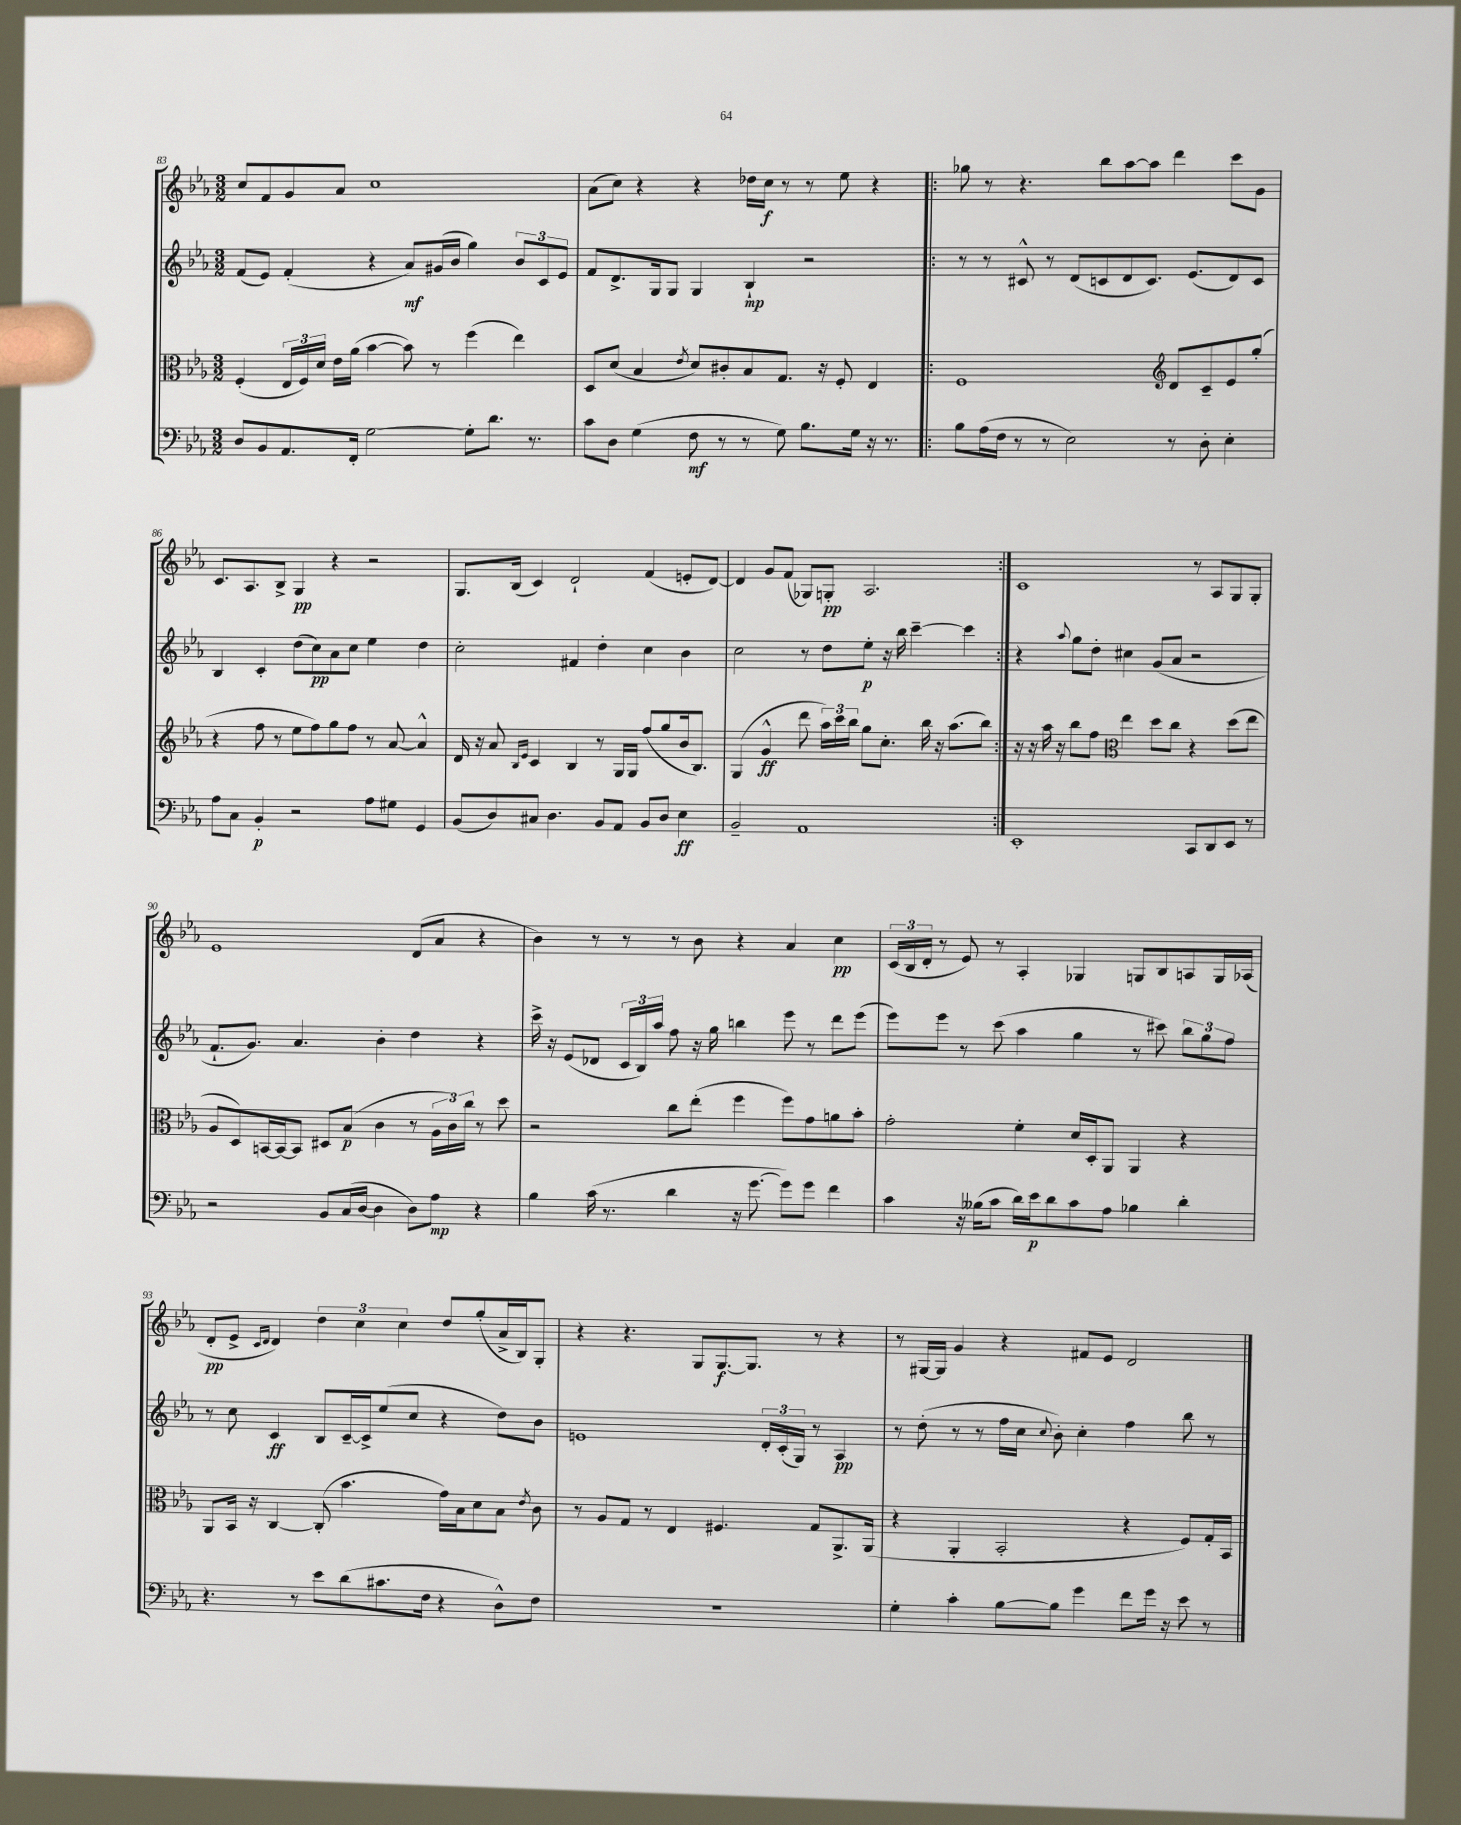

**kern	**kern	**kern	**kern
*staff4	*staff3	*staff2	*staff1
*clefF4	*clefC3	*clefG2	*clefG2
*k[b-e-a-]	*k[b-e-a-]	*k[b-e-a-]	*k[b-e-a-]
*M3/2	*M3/2	*M3/2	*M3/2
8D	(4F'	(8f	8cc
8BB-	.	8e-)	8f
8.AA-	24E-	(4f'	8g
.	24F)	.	.
.	24d	.	.
.	16e-	.	8a-
16FF'	(16a-	.	.
[2G	[4b-	4r	1cc
.	8b-])	8a-)	.
.	8r	(16g#	.
.	.	16b-	.
8G']	(4ff	4gg)	.
8.d	.	.	.
.	4ee-)	12b-	.
8.r	.	.	.
.	.	12c	.
.	.	12e-	.
=	=	=	=
8c	8D	8f	(8a-
8D	(8d	8.d^	8cc)
(4G	4B-	.	4r
.	.	16G	.
.	.	8G	.
.	8qe-	.	.
8F	8d)	4G	4r
8r	8c#'	.	.
8r	8B-	4B-`	16dd-
.	.	.	16cc
8G)	8.G	.	8r
8.B-	.	2r	8r
.	16r	.	.
.	8F'	.	8ee-
16G	.	.	.
16r	4E-	.	4r
8.r	.	.	.
=!|:	=!|:	=!|:	=!|:
8B-	1F	8r	8gg-
(16A-	.	8r	8r
16F	.	.	.
8r	.	8c#^^	4.r
8r	.	8r	.
2E-)	.	(8d	.
.	.	8c	8bb-
.	.	8d	[8aa-
.	.	8.c)	8aa-]
*	*clefG2	*	*
8r	8d	.	4ddd
.	.	(8.e-	.
8D'	8c~	.	.
4E-'	8e-	8d)	8ccc
.	(8gg'	8c	8g
=	=	=	=
8A-	4r	4B-	8.c
8C	.	.	.
.	.	.	8.A-
4BB-'	8ff	4c'	.
.	8r	.	8B-^
2r	8ee-	(8dd	4G
.	8ff)	8cc)	.
.	8gg	8a-	4r
.	8ff	8cc	.
8A-	8r	4ee-	2r
8G#	[8a-	.	.
4GG	4a-^^]	4dd	.
=	=	=	=
(8BB-	16d	2cc'	8.G
.	16r	.	.
8D)	8a-	.	.
.	.	.	(16B-
.	16qqB-	.	.
.	16qqe-	.	.
8C#	4c	.	4c)
4.D	.	.	.
.	4B-	4f#	2d`
8BB-	8r	4dd'	.
8AA-	16G	.	.
.	16G	.	.
8BB-	(8ff	4cc	(4f
8D	8gg	.	.
4E-	16b-	4b-	8e'
.	8.B-)	.	.
.	.	.	[8d)
=	=	=	=
2BB-~	(4G	2cc	4d]
.	4g^^	.	8g
.	.	.	(8f
1AA-	8ddd	8r	8G-)
.	24aa-)	8dd	8G'
.	24ccc	.	.
.	24bb-	.	.
.	8gg	8ee-'	2.A-
.	8.cc'	16r	.
.	.	16bb-	.
.	.	[4ccc~	.
.	16bb-	.	.
.	16r	.	.
.	(8.aa-	.	.
.	.	4ccc]	.
.	8bb-)	.	.
=:|!	=:|!	=:|!	=:|!
1EE-'	16r	4r	1c
.	16r	.	.
.	16aa-	.	.
.	16r	.	.
.	.	8qqaa-	.
.	8bb-	8gg	.
.	8ff	8dd'	.
*	*clefC3	*	*
.	4ee-	4cc#	.
.	8dd	(8g	.
.	8cc	8a-	.
8CC	4r	2r	8r
8DD	.	.	8A-
8EE-	(8dd	.	8G
8r	8ee-	.	8G'
=	=	=	=
2r	8A-	8.f`	1e-
.	8D)	.	.
.	.	8.g)	.
.	[16BB	.	.
.	16BB_	.	.
.	8BB]	4.a-	.
8BB-	8D#	.	.
(16C	(8B-	.	.
[16D	.	.	.
4D]	4c	4b-'	.
8D)	8r	4dd	(8d
8A-	24A-	.	8a-
.	24c)	.	.
.	24cc	.	.
4r	8r	4r	4r
.	8dd	.	.
=	=	=	=
4B-	2r	16ccc^	4b-)
.	.	16r	.
.	.	(8e-	.
(16c	.	8d-	8r
8.r	.	.	.
.	.	24c	8r
.	.	24B-)	.
.	.	24aa-	.
4d	8cc	8ff	8r
.	(8ee-'	16r	8b-
.	.	16gg	.
16r	4ff	4bb	4r
[8.g	.	.	.
8g])	8ff)	8eee-	4a-
8g	8g	8r	.
4f	8a	8ddd	4cc
.	8b-'	(8eee-	.
=	=	=	=
4c	2g'	8eee-)	(24c
.	.	.	24B-
.	.	.	24d'
.	.	8eee-	8r
16r	.	8r	8e-)
(16B--	.	.	.
8c	.	(8ccc	8r
16d)	4f'	4aa-	4A-'
16e-	.	.	.
8d	.	.	.
8c	16d	4gg	4G-
.	16D'	.	.
8A-	8AA-	.	.
4B-	4AA-	8r	8G
.	.	8ccc#)	8B-
4d'	4r	12bb-	8A
.	.	12gg	.
.	.	.	16G
.	.	12ff	.
.	.	.	(16A-
=	=	=	=
4.r	8AA-	8r	8d'
.	16BB-	8cc	8e-^
.	16r	.	.
.	.	.	16qqc
.	.	.	16qqd
.	[4C	4c	4d)
8r	.	.	.
8e-	(8C']	8B-	6dd
(8d	4.b-	[16c~	.
.	.	.	6cc
.	.	16c^]	.
8.c#	.	(8ee-	.
.	.	.	6cc
.	.	8cc	.
16F	.	.	.
4r	16g)	4r	8dd
.	16B-	.	.
.	8d	.	(8gg'
8D^^)	8B-	8dd)	16a-^
.	.	.	16B-)
.	8qe-	.	.
8F	8c	8b-	8G'
=	=	=	=
1.r	8r	1e	4r
.	8A-	.	.
.	8G	.	4.r
.	8r	.	.
.	4E-	.	.
.	.	.	8G
.	4.F#	.	[8.G
.	.	.	8.G]
.	.	24d'	.
.	.	(24c'	.
.	.	24G)	.
.	8G	8r	8r
.	8.AA-^	4A-	4r
.	(16AA-	.	.
=	=	=	=
4G'	4r	8r	8r
.	.	(8dd'	[16G#
.	.	.	16G#]
4c'	4AA-'	8r	4g
.	.	8r	.
[8B-	2BB-'	16ff	4r
.	.	16cc	.
.	.	8qqcc	.
8B-]	.	8b-')	.
4g	.	4cc'	8f#
.	.	.	8e-
8f	4r	4ff	2d
16g	.	.	.
16r	.	.	.
8e-	8F)	8bb-	.
8r	16G'	8r	.
.	16BB-	.	.
==	==	==	==
*-	*-	*-	*-
